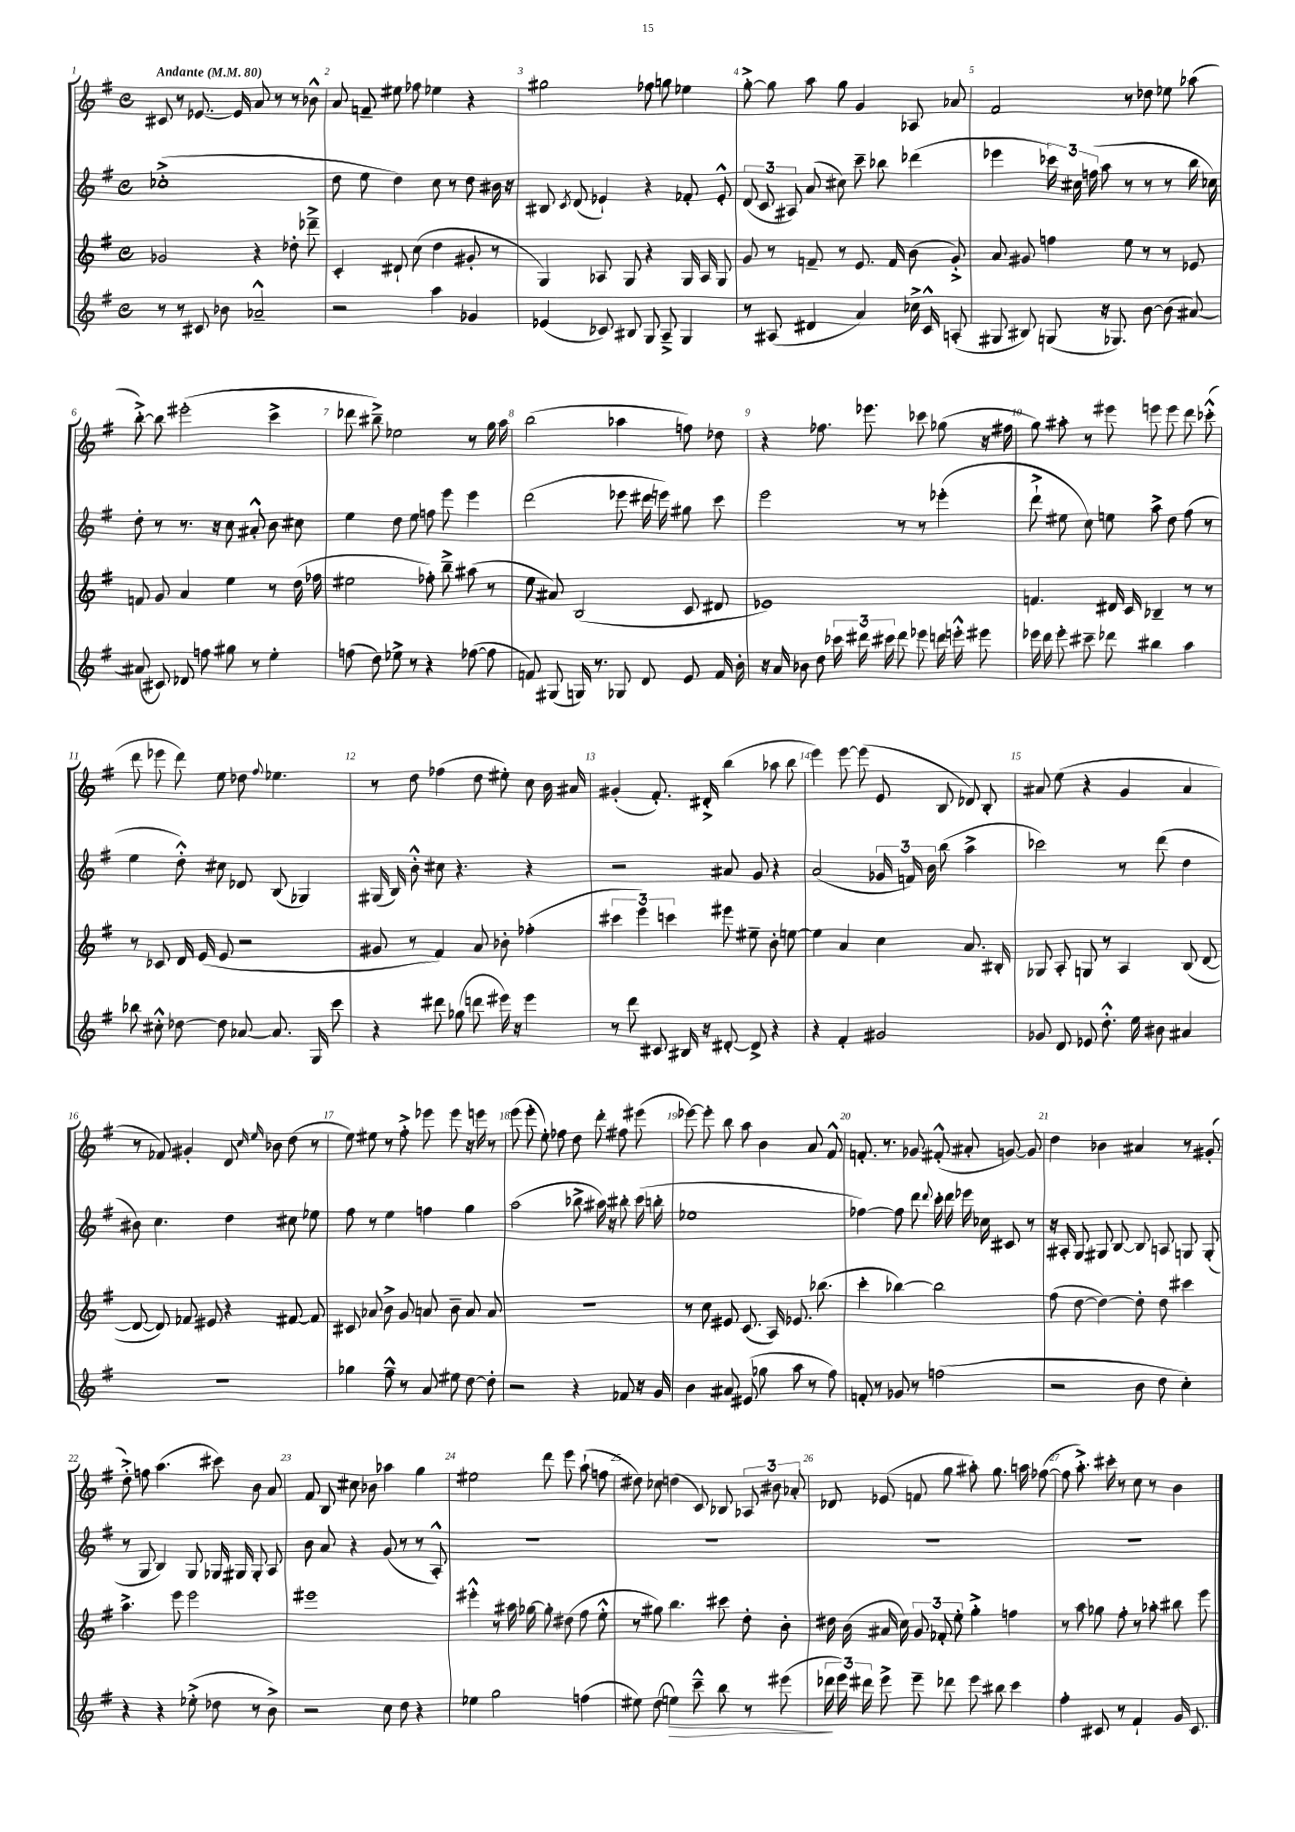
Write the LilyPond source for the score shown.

<<
\new StaffGroup <<
\new Staff = "s0" {
    \clef treble \key g \major \defaultTimeSignature \time 4/4 \tempo "Andante" 4 = 80
    \autoBeamOff cis'8 r8 ees'8.~ ees'16 a'8 r8 r8 bes'8-^ |
    a'8 f'8-- eis''8 fes''8 ees''4 r4 |
    gis''2 fes''8 g''8 ees''4 |
    g''8~-.-> g''8 a''8 g''8 g'4 aes8 aes'8 |
    fis'2 r8 des''8 ees''8 aes''8( |
    b''8~-.->) b''8 eis'''2-.( c'''4-> |
    des'''8 bis''8--->) ees''2 r8 g''16 a''16 |
    b''2( aes''4 f''8) des''8 |
    r4 fes''8. ees'''8. ces'''8 ges''8( r16 fis''16 |
    g''8) ais''8-. r8 eis'''8 e'''8 e'''8 d'''8 ces'''8-.-^( |
    d'''8 ees'''8 d'''8) e''8 des''8 \appoggiatura { fis''8 } ees''4. |
    r8 d''8 fes''4( d''8 eis''8-.) c''8 b'16 ais'16 |
    gis'4-.( fis'8.-.) dis'16-.-> b''4( aes''8 b''8 |
    e'''4) e'''8~ e'''8( e'8 b8 des'8) b8-. |
    ais'8 e''8( r4 g'4 ais'4 |
    r8 fes'8) gis'4-. d'8 \grace { c''16 e''16 } bes'8 d''8( r8 |
    e''8) eis''8 r8 fis''8-.-> ees'''8 ees'''8 r16 e'''16 r8 |
    e'''8( e'''8-. e''8-.) fes''8 d''8 d'''8-. fis''8 eis'''8( |
    ees'''8~) ees'''8-. b''8 a''8 b'4 a'8 fis'8-^ |
    f'8.-. r8. ges'8 fis'8-.-^( ais'8-. g'8~) g'8 |
    d''4 bes'4 ais'4 r8 gis'8-.( |
    d''8-.->) f''8 a''4.( cis'''8) b'8 a'8 |
    fis'8 b8 cis''8 bes'8 aes''4 g''4 |
    eis''2 d'''8 e'''8 a''8-!( f''8 |
    dis''8) ces''8 d''4( c'8) bes8 \tuplet 3/2 { aes8 bis'8 aes'8-. } |
    des'8 ees'8( f'8 g''8 ais''8-.) g''8. a''16 fes''8~( |
    fes''8 a''8.-.->) cis'''16-. r8 c''8 r8 b'4 \bar "|." |
}
\new Staff = "s1" {
    \clef treble \key g \major \defaultTimeSignature \time 4/4
    \autoBeamOff ces''1-.->( |
    d''8 e''8 d''4) c''8 r8 d''8 bis'16 r16 |
    bis8 \acciaccatura { c'8 } d'8( ees'4-!) r4 fes'8-. ees'8-.-^ |
    \tuplet 3/2 { d'8( c'8 ais8) } a'8( cis''8) c'''8-- bes''8 des'''4( |
    ees'''4 \tuplet 3/2 { ces'''16) cis''16 f''16( } a''8 r8 r8 r8 b''16 ces''16) |
    d''8-. r8 r8. r16 c''8 ais'8-.-^ b'8 cis''8 |
    e''4 d''8 e''8 f''8 e'''8 e'''4 |
    d'''2( ees'''8 dis'''16 e'''16) gis''8 c'''8 |
    e'''2 r8 r8 ees'''4-.( |
    d'''8-!-> eis''8 c''8) e''8 a''8-> d''8 fis''8( r8 |
    e''4 d''8-.-^) cis''8 des'8 b8( ges4) |
    gis16( b16) b'8-.-^ cis''8 r4. r4 |
    r2 ais'8 g'8 r4 |
    a'2( \tuplet 3/2 { ges'16 f'16) b'16 } b''8( a''4-> |
    ces'''2) r8 d'''8( d''4 |
    bis'8) c''4. d''4 cis''8 ees''8 |
    fis''8 r8 e''4 f''4 g''4 |
    a''2( bes''8-> ais''16) r16 bis''8-. c'''16( b''16-. |
    ees''1 |
    fes''4~) fes''8 d'''8 \appoggiatura { d'''8 } c'''16-. d'''16 ees'''16 ces''16 cis'8 r8 |
    r16 ais16-. g8 gis8 b8~ b8 a8 g8 g8-.( |
    r8 g8 b4) g8 ges16 gis16 gis8-. a8 |
    b'8 a'8 r4 g'8( r8 r8 a8-.-^) |
    R1 |
    R1 |
    R1 |
    R1 \bar "|." |
}
\new Staff = "s2" {
    \clef treble \key g \major \defaultTimeSignature \time 4/4
    \autoBeamOff ges'2 r4 des''8-. des'''8---> |
    c'4-. dis'8-! c''8( d''4 gis'8-. r8 |
    g4) aes8 g8 r4 g16 aes16 g8 |
    g'8 r8 f'8-- r8 e'8. f'16 b'8( g'8-.->) |
    a'8 gis'8 f''4 e''8 r8 r8 ees'8 |
    f'8 g'8 a'4 e''4 r8 d''16( fes''16 |
    eis''2 fes''8-.) b''8---> ais''8( r8 |
    e''8 ais'8) b2( c'8 dis'8 |
    ees'1) |
    f'4. dis'16 c'16 bes4-- r8 r8 |
    r8 ces'8 d'16 e'16( e'8 r2 |
    gis'8 r8 fis'4) a'8 bes'8-. fes''4-.( |
    \tuplet 3/2 { cis'''4 e'''4) c'''4 } eis'''8 eis''8-- b'8-. e''8~ |
    e''4 a'4 c''4 a'8. bis16-. |
    ges8 a8-. g8 r8 a4 b8( d'8~ |
    d'8~ d'8) fes'8 eis'8 r4 fis'8~ fis'8 |
    cis'8 aes'8 b'8-> g'8 a'8 b'8-- a'8 a'8 |
    R1 |
    r8 c''8 eis'8 c'8.( a16) ees'8. bes''8.( |
    c'''4-. bes''4~) bes''2 |
    fis''8( d''8~ d''4~) d''8-. d''8 cis'''4 |
    a''4.-> e'''8 e'''2 |
    eis'''1 |
    eis'''4-.-^ r8 ais''16 ges''16~ ges''8-. dis''8( fis''8 e''8-.-^ |
    r8 gis''8) b''4. cis'''8 d''8-. b'8-. |
    dis''16 b'16( ais'16 c''16) \tuplet 3/2 { g'8 fes'8-. e''8-. } g''4-.-> f''4 |
    r8 a''8 ges''8 fis''8-. r8 aes''8-. bis''8 e'''8 \bar "|." |
}
\new Staff = "s3" {
    \clef treble \key g \major \defaultTimeSignature \time 4/4
    \autoBeamOff r8 r8 cis'8 bes'8 aes'2---^ |
    r2 a''4 ges'4 |
    ees'4( ces'8) bis8 g8 a8---> g4 |
    r8 ais8( dis'4 a'4) ces''16-> c'16-^ a8-.( |
    gis8 bis8) g8( r16 ges8.) b'8~ b'8( ais'8~) |
    ais'8( cis'8) des'8 f''8 gis''8 r8 e''4-. |
    f''8( d''8) ees''8-> r8 r4 fes''8~( fes''8 |
    f'8) gis8( g16) r8. ges8 d'8 e'8 f'16 b'16-. |
    r16 a'16 bes'8 d''8 \tuplet 3/2 { ces'''16 dis'''16 cis'''16 } dis'''8 ees'''8 d'''16 e'''16-.-^ eis'''8 |
    ees'''16 d'''16 ees'''8-. cis'''8-- des'''8 bis''4 a''4 |
    bes''8 cis''8-.-^ des''8~ des''8 aes'8~ aes'8. g16 c'''8 |
    r4 dis'''8 ges''8( d'''8 eis'''16) r16 eis'''4 |
    r8 d'''8 cis'8 bis16 r16 dis'8~-. dis'8-> r4 |
    r4 fis'4-. gis'2 |
    ges'8 d'8 ees'8 d''8.-.-^ e''16 bis'8 ais'4 |
    R1 |
    ges''4 fis''8---^ r8 a'8 eis''8 d''8~ d''8-. |
    r2 r4 fes'8 r16 g'16 |
    b'4 ais'8 eis'8( ges''8 a''8 r8 fis''8) |
    f'8-. r8 ges'8 r8 f''2( |
    r2 b'8 d''8 c''4-.) |
    r4 r4 ees''8-.->( des''8 r8 b'8->) |
    r2 c''8 d''8 r4 |
    ees''4 g''2 f''4( |
    eis''8) d''8( e''4\>) c'''8---^ b''8 r8 eis'''8( |
    \tuplet 3/2 { des'''16\! e'''16) dis'''16 } e'''8-> e'''8-- des'''8 e'''8 bis''8 c'''4 |
    fis''4-. cis'8 r8 fis'4-! g'16 cis'8. \bar "|." |
}
>>
>>
\layout { \context { \Score \override BarNumber.break-visibility = ##(#f #t #t) barNumberVisibility = #all-bar-numbers-visible } }
